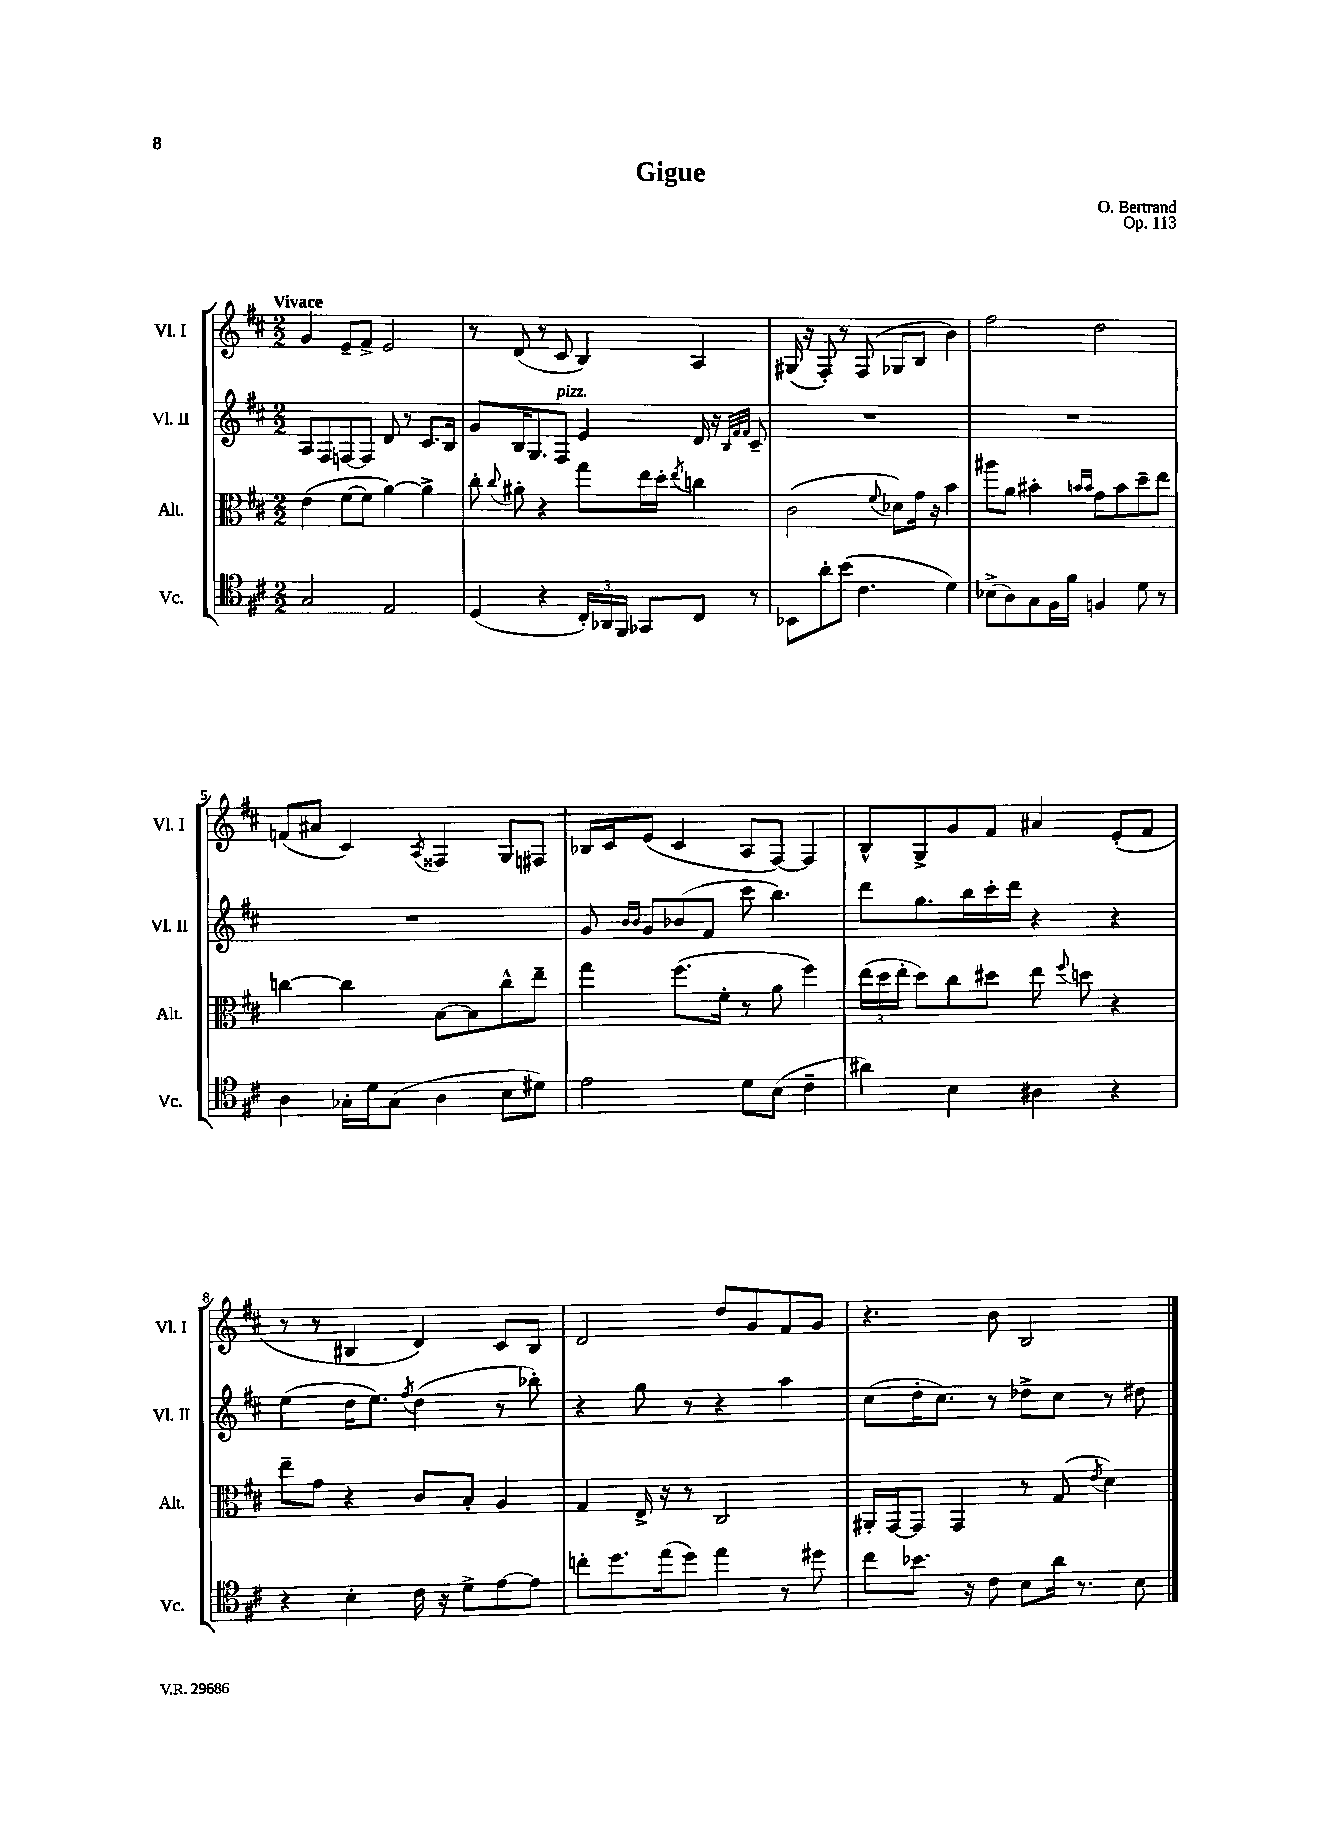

**kern	**kern	**kern	**kern
*part4	*part3	*part2	*part1
*staff4	*staff3	*staff2	*staff1
*I"Vc.	*I"Alt.	*I"Vl. II	*I"Vl. I
*I'Vc.	*I'Alt.	*I'Vl. II	*I'Vl. I
*clefC4	*clefC3	*clefG2	*clefG2
*k[f#c#]	*k[f#c#]	*k[f#c#]	*k[f#c#]
*M2/2	*M2/2	*M2/2	*M2/2
=1	=1	=1	=1
!	!	!	!LO:TX:a:B:t=Vivace
2G/	(4e\	8A/L	4g/
.	.	8F#/	.
.	[8f#\L	[8Fn/	8e~/L
.	8f#\J]	8F/J]	8f#^/J
2E/	[4a\)	8d/	2e/
.	.	8r	.
.	4a^\]	8.c#/L	.
.	.	16B/Jk	.
=2	=2	=2	=2
(4D/	8cc#'\	8g/L	8r
.	8qqcc#/	.	.
.	8a#X'\	16B/K	(8d/
.	.	8.G/	.
4r	4r	.	8r
!	!	!LO:TX:a:i:t=pizz.	!
.	.	8F#/J	8c#/
24C#'/LL)	8gg\L	4e/	4B/)
24AA-X/	.	.	.
24FF#/JJ	.	.	.
8GG-X/L	16ee\L	.	.
.	16dd'\JJ	.	.
.	8qee/	.	.
8C#/J	4ccn\	16d/	4A/
.	.	16r	.
.	.	32qqB/LLL	.
.	.	32qqf#/	.
.	.	32qqf#/JJJ	.
8r	.	8c#~/	.
=3	=3	=3	=3
8BB-X\L	(2c#\	1r	(16G#X/
.	.	.	16r
8a'\	.	.	8F#'/)
(8b\J	.	.	8r
4.c#\	.	.	(8F#/
.	8qqf#/	.	.
.	8d-X\L)	.	8G-X/L
.	16g\Jk	.	8B/J
.	16r	.	.
4d\)	4b\	.	4b\)
=4	=4	=4	=4
(8B-X^\L	8aa#X\L	1r	2ff#\
8A\)	8a\J	.	.
8G\	4b#X'\	.	.
16F#\L	.	.	.
16f#\JJ	.	.	.
.	16qqbn/LL	.	.
.	16qqb/JJ	.	.
4Fn/	8g\L	.	2dd\
.	8b\	.	.
8d\	8dd~\	.	.
8r	8ee\J	.	.
!!LO:LB:g=z
=5	=5	=5	=5
4A\	[4ccn\	1r	(8fn/L
.	.	.	8a#X/J
16G-X'\LL	4cc\]	.	4c#/)
16d\J	.	.	.
(8G-\J	.	.	.
.	.	.	8qA/
4A\	[8B\L	.	4F##X/
.	8B\]	.	.
8B\L	8cc^^\	.	8G/L
8d#X\J)	8ee~\J	.	8F#X/J
=6	=6	=6	=6
2e\	4gg\	8g/	16B-X/LL
.	.	.	16c#/J
.	.	16qqb/LL	.
.	.	16qqb/JJ	.
.	.	8g/L	(8e/J
.	(8.ff#\L	(8b-X/	4c#/
.	.	8f#/J	.
.	16f#'\Jk	.	.
8d\L	8r	8ccc#\	8A/L
(8B\J	8a\	4.bb\)	[8F#/J)
4c#~\	4ff#\)	.	4F#/]
=7	=7	=7	=7
4a#X\)	(24ee\LL	8ddd\L	8B^^/L
.	24dd\	.	.
.	24ee'\JJ	.	.
.	8dd\L)	8.gg\	8G^/
4B\	8cc#\	.	8g/
.	.	16bb\L	.
.	8dd#X\J	16ccc#'\	8f#/J
.	.	16ddd\JJ	.
4A#X\	8ee\	4r	4a#X/
.	8qqff#/	.	.
.	8ddn\	.	.
4r	4r	4r	(8e'/L
.	.	.	8f#/J
!!LO:LB:g=z
=8	=8	=8	=8
4r	8ee~\L	(4ee\	8r
.	8g\J	.	8r
4B'\	4r	16dd\KL	4B#X/
.	.	8.ee\J)	.
.	.	8qff#/	.
16c#\	8c#/L	(4dd\	4d/)
16r	.	.	.
8d^\L	8B'/J	.	.
[8e\	4A/	8r	8c#/L
8e\J]	.	8bb-X'\)	8B#/J
=9	=9	=9	=9
8ccn'\L	4G/	4r	2d/
8.dd\	.	.	.
.	16E^/	8gg\	.
(16ee\k	16r	.	.
8dd\J)	8r	8r	.
4ee\	2C#/	4r	8dd/L
.	.	.	8g/
8r	.	4aa\	8f#/
8dd#X\	.	.	8g/J
=10	=10	=10	=10
8cc#\L	16AA#X'/LL	(8cc#\L	4.r
.	[16GG/J	.	.
8.b-X\J	8GG/J]	16dd'\K	.
.	.	8.cc#\J)	.
.	4GG/	.	.
16r	.	.	.
8c#\	.	8r	8b\
8B\L	8r	8dd-X^\L	2B/
16a\Jk	(8G/	8cc#\J	.
8.r	.	.	.
.	8qe/	.	.
.	4d\)	8r	.
8B\	.	8dd#X\	.
==	==	==	==
*-	*-	*-	*-
